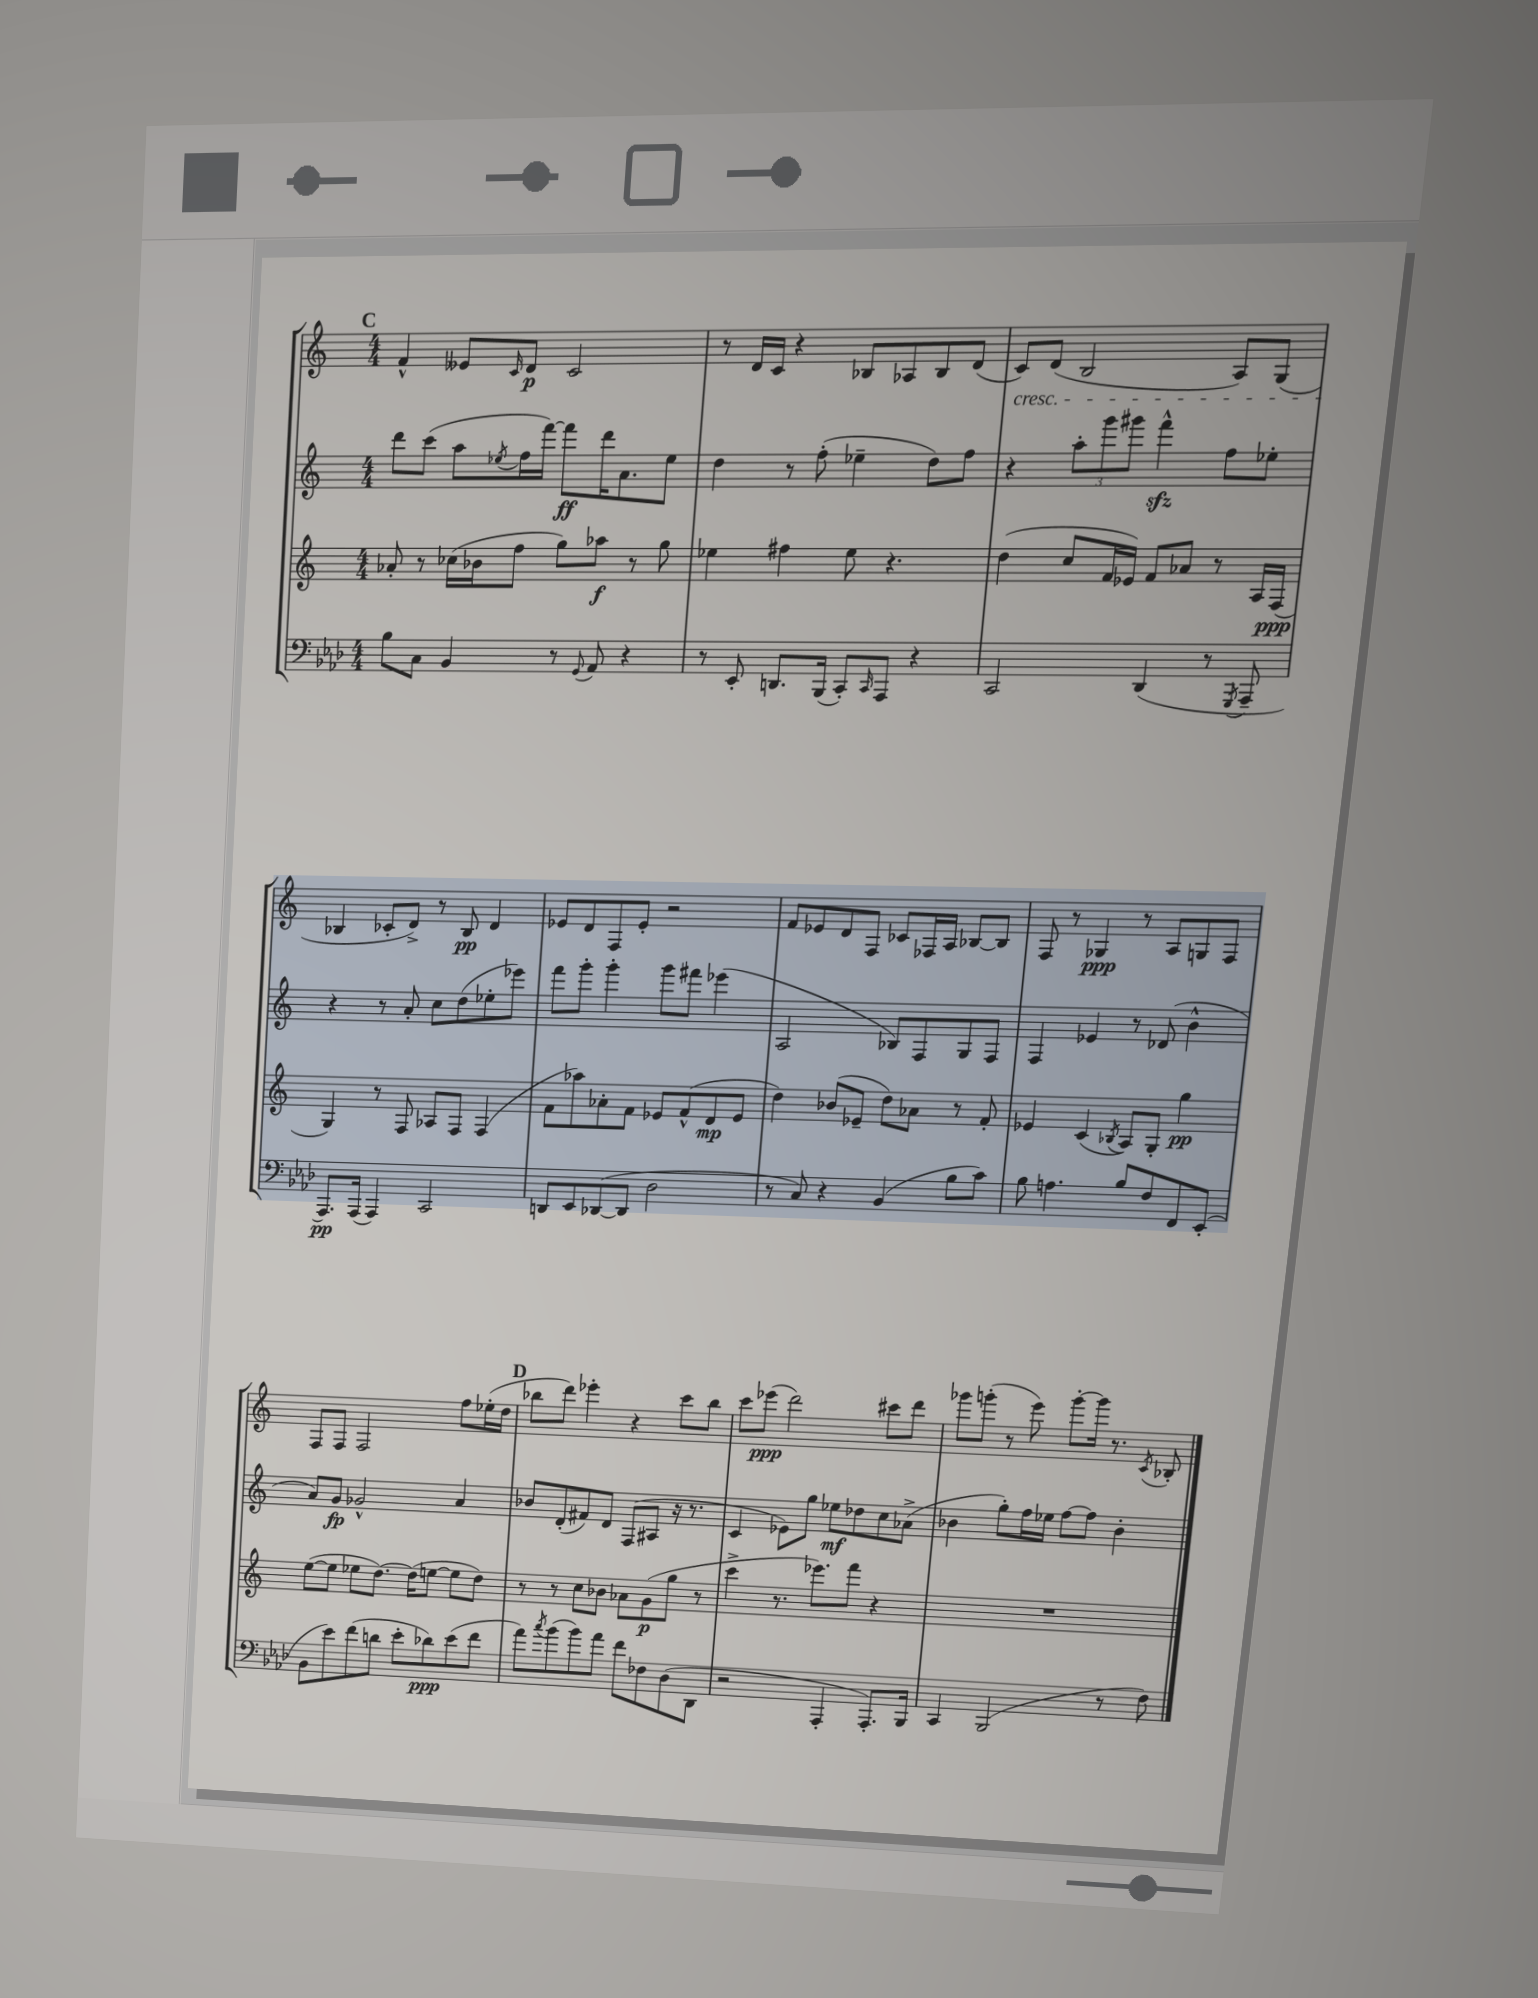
<<
\new StaffGroup <<
\new Staff = "s0" {
    \clef treble \key c \major \numericTimeSignature \time 4/4
    \mark \markup { \bold "C" } f'4-^ eeses'8 \grace { c'16 } d'8\p c'2 |
    r8 d'16 c'16 r4 bes8 aes8 bes8 d'8( |
    c'8\cresc) d'8( b2 a8) g8( |
    bes4\! ces'8-. d'8->) r8 bes8\pp d'4 |
    ees'8 d'8 f8 ees'8-. r2 |
    f'8 ees'8 d'8 f8 ces'8 fes16 a16 bes8~ bes8 |
    f8 r8 ges4\ppp r8 a8 g8 f8 |
    f8 f8 f2 f''8 ees''16-.( d''16 |
    \mark \markup { \bold "D" } bes''8 d'''8) ees'''4-. r4 c'''8 bes''8 |
    c'''8 ees'''8\ppp( d'''2) cis'''8 d'''8 |
    ges'''8 g'''8-.( r8 e'''8) g'''8~-. g'''16 r8. \acciaccatura { c'8 } bes8-. \bar "|." |
}
\new Staff = "s1" {
    \clef treble \key c \major \numericTimeSignature \time 4/4
    \mark \markup { \bold "C" } d'''8 c'''8( a''8 \acciaccatura { ees''8 } f''16 f'''16~) f'''8\ff d'''16 a'8. ees''8 |
    d''4 r8 f''8-.( ees''4-- d''8) f''8 |
    r4 \tuplet 3/2 { a''8-. g'''8 gis'''8 } f'''4-^\sfz f''8 ees''8-. |
    r4 r8 a'8-. c''8 d''8( ees''8-. ees'''8) |
    f'''8 g'''8-. g'''4-. g'''8 fis'''8 ees'''4( |
    a2 bes8) f8 g8 f8 |
    f4 ees'4 r8 des'8( b'4-^ |
    a'8) g'8\fp ges'2-^ a'4 |
    \mark \markup { \bold "D" } bes'8 d'8-.( fis'8) d'8 f8( ais8 r16 r8. |
    c'4 ees'8) g''8 ees''8\mf des''8 c''8 aes'8->( |
    bes'4 g''8-.) f''16 ees''16 f''8~ f''8 bes'4-. \bar "|." |
}
\new Staff = "s2" {
    \clef treble \key c \major \numericTimeSignature \time 4/4
    \mark \markup { \bold "C" } aes'8-. r8 ces''16( bes'16 f''8 g''8) aes''8\f r8 g''8 |
    ees''4 fis''4 ees''8 r4. |
    d''4( c''8 f'16 ees'16) f'8 aes'8 r8 a16 f16\ppp( |
    g4) r8 f8 aes8 f8 f4( |
    f'8 aes''8) aes'8-. f'8 ees'8 f'8-^( d'8\mp ees'8 |
    d''4) bes'8( ees'8-- d''8) aes'8 r8 f'8-. |
    ees'4 c'4( \acciaccatura { bes8 } a8) g8-. g''4\pp |
    e''8~( e''8 ees''8 d''8.~) d''16( e''8~ e''8 d''8) |
    \mark \markup { \bold "D" } r8 r8 c''8 bes'8 aes'8 g'8\p( g''8 r8 |
    c'''4-> r8. ees'''8.) f'''8 r4 |
    R1 \bar "|." |
}
\new Staff = "s3" {
    \clef bass \key aes \major \numericTimeSignature \time 4/4
    \mark \markup { \bold "C" } bes8 c8 bes,4 r8 \appoggiatura { g,8 } aes,8 r4 |
    r8 ees,8-. d,8. bes,,16( c,8-.) \grace { c,16 } aes,,8 r4 |
    c,2 des,4( r8 \acciaccatura { g,,8 } aes,,8-- |
    aes,,8.\pp) aes,,16( aes,,4) c,2 |
    d,8 ees,8 des,8~( des,8 des2 |
    r8 c8) r4 bes,4( bes8 c'8) |
    bes8 a4. bes8 f8 f,8 ees,8-.( |
    bes,8 ees'8) f'8( d'8 ees'8-. des'8\ppp) ees'8( f'8 |
    \mark \markup { \bold "D" } aes'8) \acciaccatura { c''8 } bes'8( bes'8) aes'8 f'8 fes8 des8( des,8 |
    r2 aes,,4-. aes,,8.-.) bes,,16 |
    c,4 bes,,2( r8 f8) \bar "|." |
}
>>
>>
\layout { \context { \Score \remove "Bar_number_engraver" } }
